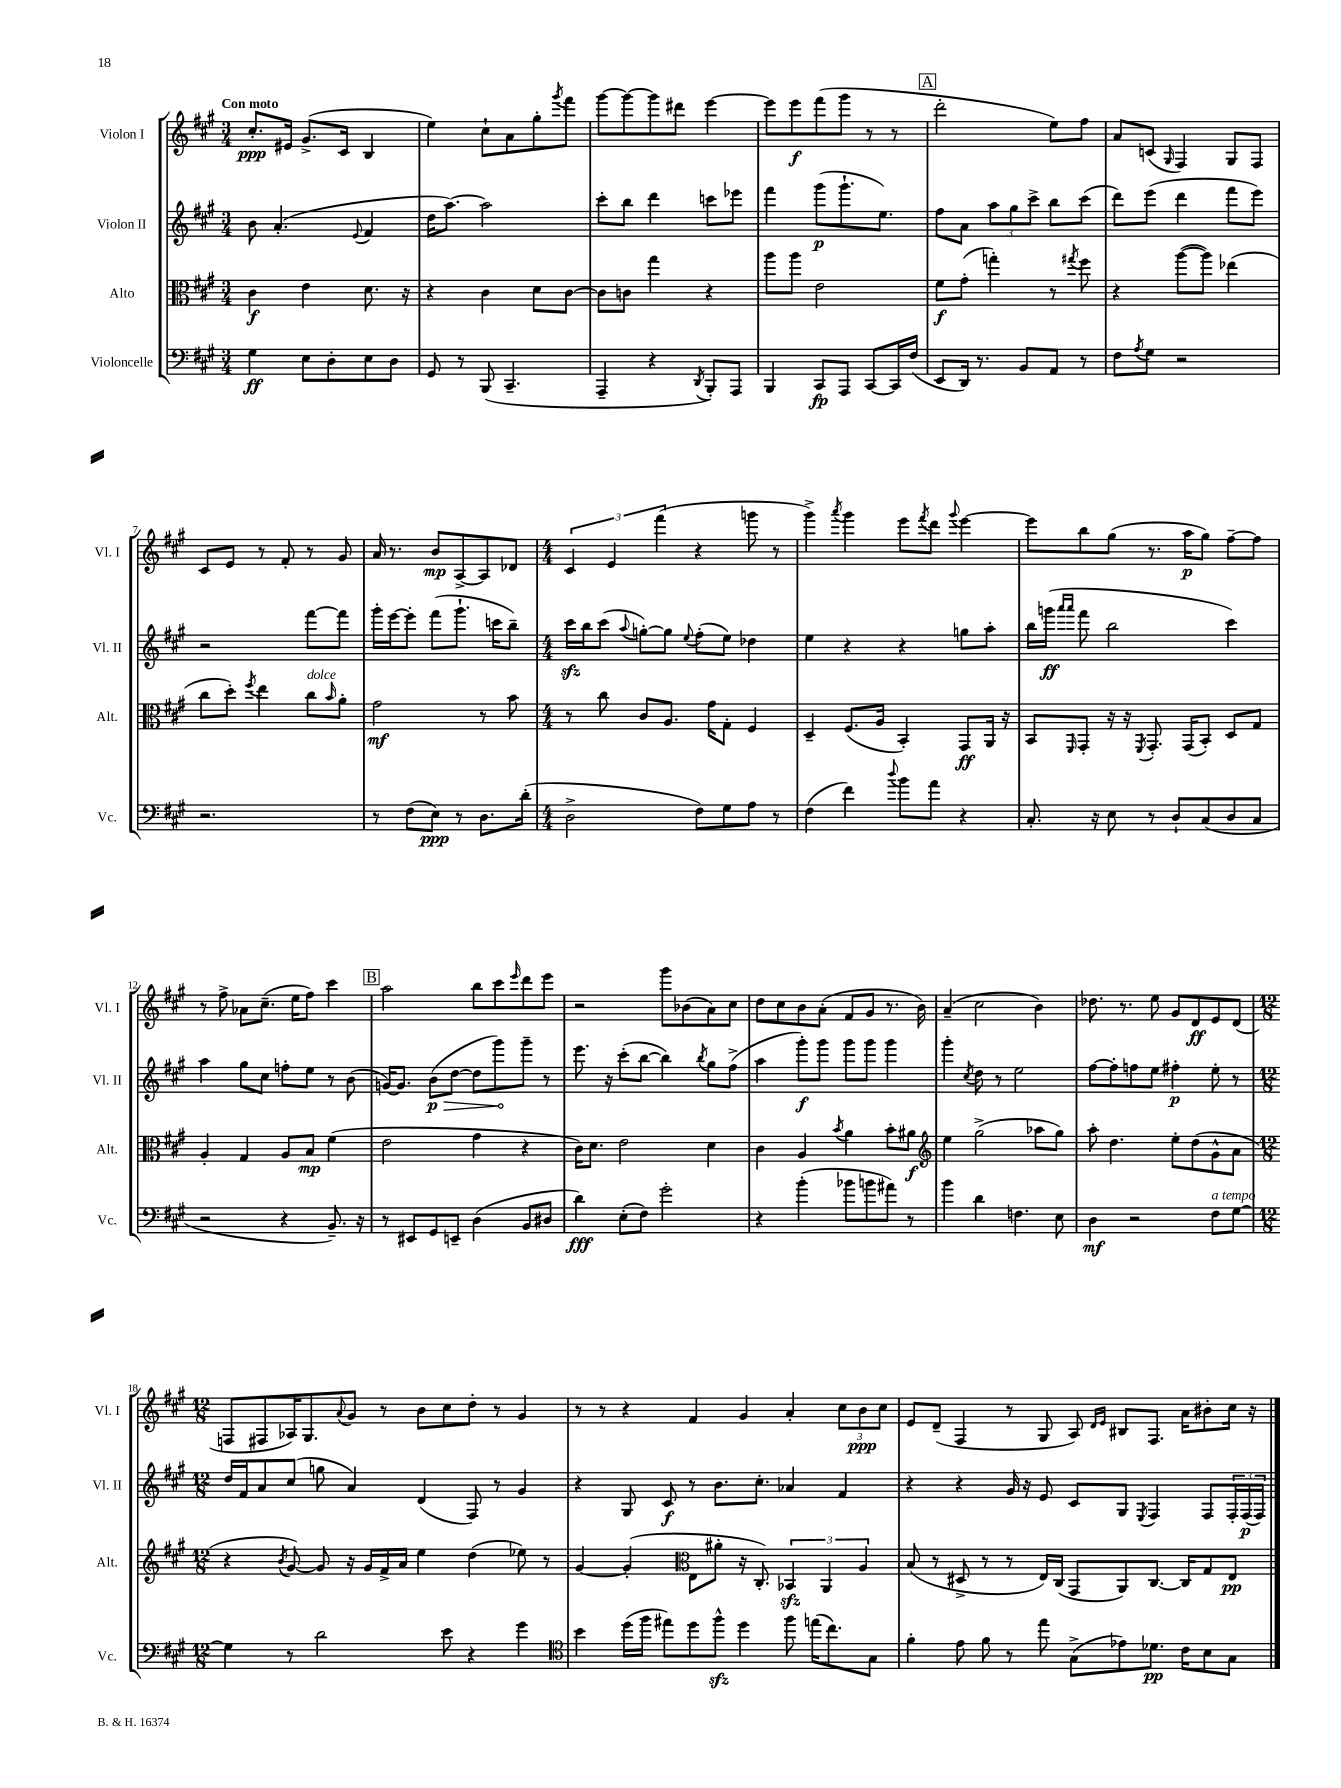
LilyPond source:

<<
\new StaffGroup <<
\new Staff = "s0" \with { instrumentName = "Violon I" shortInstrumentName = "Vl. I" } {
    \clef treble \key a \major \numericTimeSignature \time 3/4 \tempo "Con moto"
    cis''8.-.\ppp eis'16 gis'8.->( cis'16 b4 |
    e''4) cis''8-! a'8 gis''8-. \acciaccatura { gis'''8 } fis'''8 |
    gis'''8~ gis'''8~ gis'''8 dis'''8 e'''4~ |
    e'''8 e'''8\f fis'''8( gis'''8 r8 r8 |
    \mark \markup { \box "A" } d'''2-. e''8) fis''8 |
    a'8 c'8( \grace { gis16 } fis4) gis8 fis8 |
    cis'8 e'8 r8 fis'8-. r8 gis'8 |
    a'16 r8. b'8\mp a8~-> a8 des'8 |
    \numericTimeSignature \time 4/4 \tuplet 3/2 { cis'4 e'4 fis'''4( } r4 g'''8 r8 |
    gis'''4->) \acciaccatura { a'''8 } gis'''4 e'''8 \acciaccatura { fis'''8 } d'''8 \appoggiatura { gis'''8 } e'''4~ |
    e'''8 b''8 gis''8( r8. a''16\p gis''8) fis''8~-- fis''8 |
    r8 fis''8-> aes'8 cis''8.--( e''16 fis''8) cis'''4 |
    \mark \markup { \box "B" } a''2 b''8 cis'''8 \grace { e'''16 } d'''8 e'''8 |
    r2 gis'''8 bes'8( a'8) cis''8 |
    d''8 cis''8 b'8 a'8-.( fis'8 gis'8 r8. b'16) |
    a'4--( cis''2 b'4) |
    des''8. r8. e''8 gis'8 d'8\ff e'8 d'8( |
    \numericTimeSignature \time 12/8 f8 fis8 aes16) gis8. \appoggiatura { a'8 } gis'8 r8 b'8 cis''8 d''8-. r8 gis'4 |
    r8 r8 r4 fis'4 gis'4 a'4-. \tuplet 3/2 { cis''8 b'8\ppp cis''8 } |
    e'8 d'8--( fis4 r8 gis8 a8) \grace { d'16 e'16 } bis8 fis8. a'16 bis'8-. cis''16 r16 \bar "|." |
}
\new Staff = "s1" \with { instrumentName = "Violon II" shortInstrumentName = "Vl. II" } {
    \clef treble \key a \major \numericTimeSignature \time 3/4
    b'8 a'4.-.( \appoggiatura { e'8 } fis'4 |
    d''16 a''8.~) a''2 |
    cis'''8-. b''8 d'''4 c'''8 ees'''8 |
    fis'''4 gis'''8\p( gis'''8.-! e''8.) |
    \mark \markup { \box "A" } fis''8 a'8 \tuplet 3/2 { a''8 gis''8 cis'''8-> } b''8 cis'''8( |
    d'''8) e'''8( d'''4 fis'''8 e'''8) |
    r2 fis'''8~ fis'''8 |
    gis'''16-. e'''16~ e'''8-. fis'''8( gis'''8.-! c'''16 b''8--) |
    \numericTimeSignature \time 4/4 cis'''16\sfz b''16 cis'''8( \appoggiatura { a''8 } g''8~-.) g''8 \appoggiatura { e''8 } fis''8-.( e''8) des''4 |
    e''4 r4 r4 g''8 a''8-. |
    b''16 g'''16\ff( \grace { a'''16 a'''16 } fis'''8 b''2 cis'''4) |
    a''4 gis''8 cis''8 f''8-. e''8 r8 b'8( |
    \mark \markup { \box "B" } g'16~) g'8. \once \override Hairpin.circled-tip = ##t b'8\p\>( d''8~ d''8 gis'''8\!) gis'''8-- r8 |
    e'''8. r16 cis'''8-.( b''8~ b''4) \acciaccatura { b''8 } gis''8 fis''8->( |
    a''4 gis'''8-.\f) gis'''8 gis'''8 gis'''8 gis'''4 |
    gis'''4-. \acciaccatura { cis''8 } d''8 r8 e''2 |
    fis''8~ fis''8-. f''8 e''8 fis''4-.\p e''8-. r8 |
    \numericTimeSignature \time 12/8 d''16 fis'16 a'8 cis''8( g''8 a'4) d'4( fis8) r8 gis'4 |
    r4 gis8 cis'8\f r8 b'8. cis''8.-. aes'4 fis'4 |
    r4 r4 gis'16 r16 e'8 cis'8 gis8 \acciaccatura { e8 } fis4 fis8 \tuplet 3/2 { fis16-. fis16\p( fis16) } \bar "|." |
}
\new Staff = "s2" \with { instrumentName = "Alto" shortInstrumentName = "Alt." } {
    \clef alto \key a \major \numericTimeSignature \time 3/4
    cis'4\f e'4 d'8. r16 |
    r4 cis'4 d'8 cis'8~ |
    cis'8 c'8 gis''4 r4 |
    a''8 a''8 e'2 |
    \mark \markup { \box "A" } fis'8\f gis'8-.( g''4-.) r8 \acciaccatura { gis''8 } fis''8 |
    r4 a''8~( a''8) ees''4( |
    cis''8 d''8-.) \acciaccatura { fis''8 } e''4 cis''8^\markup { \italic "dolce" } \grace { b'16 } a'8-. |
    gis'2\mf r8 b'8 |
    \numericTimeSignature \time 4/4 r8 cis''8 cis'8 a8. gis'16 gis8-. fis4 |
    d4-- fis8.( a16 b,4-.) gis,8\ff a,16 r16 |
    b,8 \grace { fis,16 } gis,8-. r16 r16 \acciaccatura { fis,8 } gis,8.-. gis,16( b,8-.) d8 gis8 |
    a4-. gis4 a8 b8\mp fis'4( |
    \mark \markup { \box "B" } e'2 gis'4 r4 |
    cis'16) d'8. e'2 d'4 |
    cis'4 a4 \acciaccatura { b'8 } a'4 b'8-. ais'8\f |
    \clef treble e''4 gis''2->( aes''8 gis''8) |
    a''8-. d''4. e''8-. d''8( gis'8-^ a'8 |
    \numericTimeSignature \time 12/8 r4 \acciaccatura { b'8 } gis'8~) gis'8 r16 gis'16 fis'16-> a'16 e''4 d''4( ees''8) r8 |
    gis'4~ gis'4-.( \clef alto e8 ais'8-. r16 cis8.-.) \tuplet 3/2 { bes,4\sfz a,4 a4 } |
    b8( r8 dis8-> r8 r8 e16) cis16( gis,8 a,8) cis8.~ cis16 gis8 e8\pp \bar "|." |
}
\new Staff = "s3" \with { instrumentName = "Violoncelle" shortInstrumentName = "Vc." } {
    \clef bass \key a \major \numericTimeSignature \time 3/4
    gis4\ff e8 d8-. e8 d8 |
    gis,8 r8 b,,8( cis,4.-- |
    a,,4-- r4 \acciaccatura { d,8 } b,,8-.) a,,8 |
    b,,4 cis,8\fp a,,8 cis,8~ cis,16 fis16( |
    \mark \markup { \box "A" } e,8 d,16) r8. b,8 a,8 r8 |
    fis8 \acciaccatura { a8 } gis8 r2 |
    r2. |
    r8 fis8( e8\ppp) r8 d8. d'16-.( |
    \numericTimeSignature \time 4/4 d2-> fis8) gis8 a8 r8 |
    fis4( fis'4) \appoggiatura { d''8 } b'8 a'8 r4 |
    cis8.-. r16 e8 r8 d8-! cis8( d8 cis8 |
    r2 r4 b,8.--) r16 |
    \mark \markup { \box "B" } r8 eis,8 gis,8 e,8-- d4( b,8 dis8 |
    d'4\fff) e8-.( fis8) gis'2-. |
    r4 b'4-.( bes'8 b'8 ais'8) r8 |
    b'4 d'4 f4. e8 |
    d4\mf r2 fis8^\markup { \italic "a tempo" } gis8~ |
    \numericTimeSignature \time 12/8 gis4 r8 d'2 e'8 r4 gis'4 |
    \clef tenor b'4 d''16( fis''16 eis''8) d''8 fis''8-^\sfz d''4 fis''8 e''16( cis''8.) gis8 |
    fis'4-. e'8 fis'8 r8 e''8 gis8->( ees'8) des'8.\pp cis'16 b8 gis8 \bar "|." |
}
>>
>>
